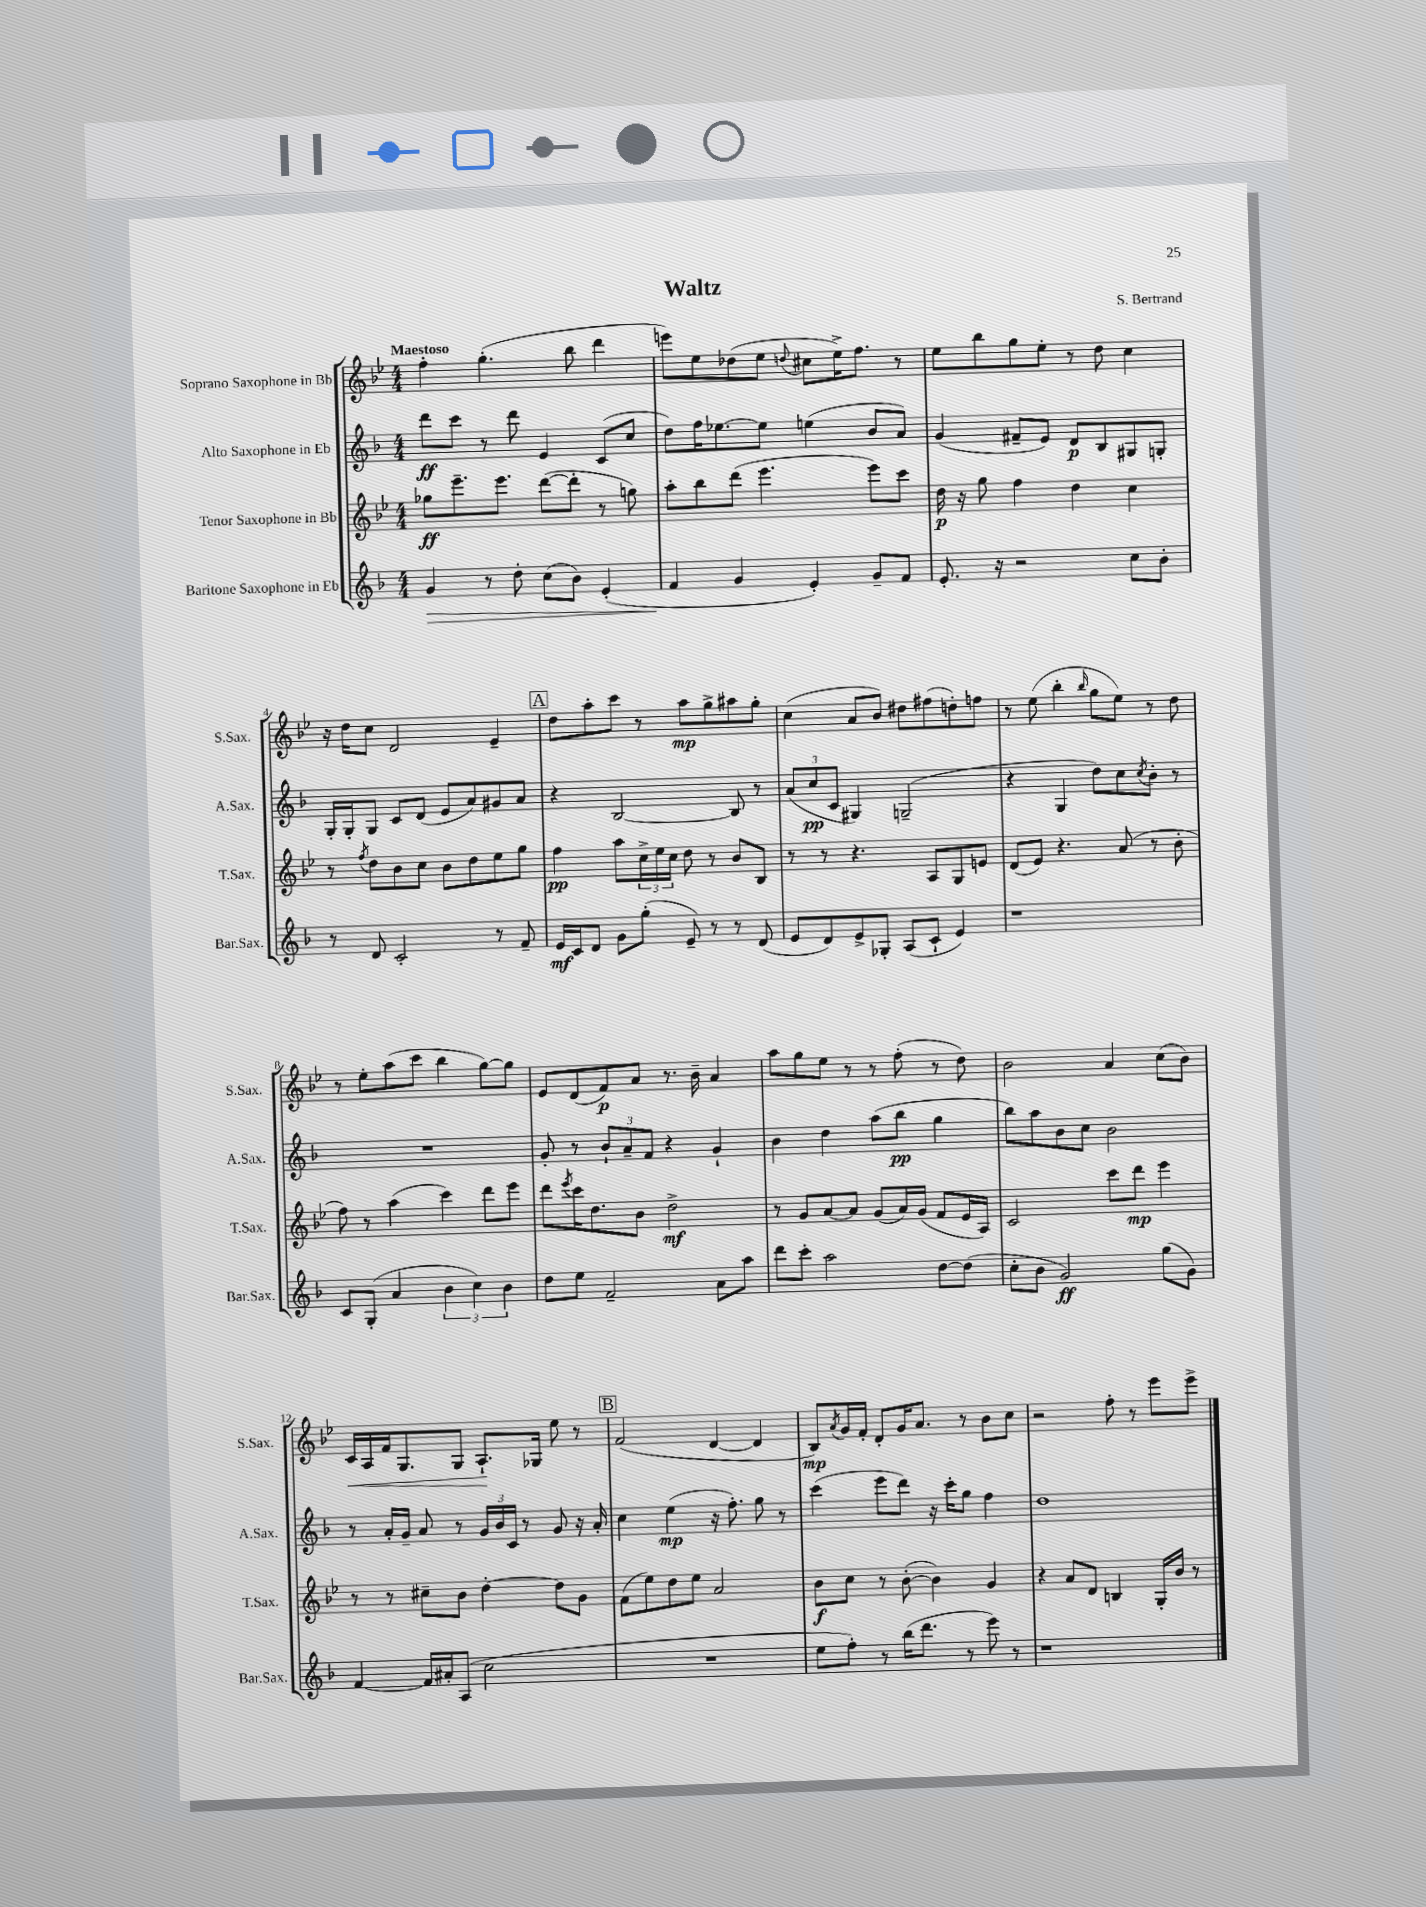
\header { title = "Waltz" composer = "S. Bertrand" }
<<
\new StaffGroup <<
\new Staff = "s0" \with { instrumentName = "Soprano Saxophone in Bb" shortInstrumentName = "S.Sax." } {
    \clef treble \key bes \major \numericTimeSignature \time 4/4 \tempo "Maestoso"
    f''4-. g''4.-.( bes''8 d'''4 |
    e'''8) ees''8 des''8( ees''8 \appoggiatura { d''8 } cis''8 ees''16->) f''8. r8 |
    ees''8 bes''8 g''8 ees''8-. r8 d''8 c''4 |
    r16 d''16 c''8 d'2 ees'4-- |
    \mark \markup { \box "A" } d''8 a''8-. c'''8 r8 a''8\mp g''8-> ais''8 g''8-. |
    c''4( a'8 bes'8) dis''8 fis''8( d''8-.) f''8 |
    r8 ees''8( bes''4-. \grace { bes''16 } g''8 ees''8) r8 d''8 |
    r8 ees''8-. a''8( c'''8 bes''4 g''8~) g''8 |
    ees'8 d'8( f'8\p) a'8 r8. bes'16-- a'4 |
    a''8 g''8 ees''8 r8 r8 f''8-.( r8 d''8) |
    bes'2 a'4 c''8( bes'8) |
    c'16\< a16 f'16 g8. g8 a8.-!\! ges16 ees''8 r8 |
    \mark \markup { \box "B" } f'2( d'4~ d'4 |
    bes8\mp) \acciaccatura { a'8 } g'16 f'16-. d'8-. g'16 a'8. r8 bes'8 c''8 |
    r2 f''8-. r8 ees'''8 ees'''8-> \bar "|." |
}
\new Staff = "s1" \with { instrumentName = "Alto Saxophone in Eb" shortInstrumentName = "A.Sax." } {
    \clef treble \key f \major \numericTimeSignature \time 4/4
    d'''8\ff c'''8 r8 d'''8 e'4 c'8( c''8 |
    d''8) f''16 ees''8.~ ees''8 e''4( bes'8 a'8) |
    g'4( fis'8-- e'8) d'8\p bes8 gis8 g8-. |
    g16-. g16-. g8 c'8 d'8( e'8 a'8) gis'8 a'8 |
    \mark \markup { \box "A" } r4 bes2~ bes8 r8 |
    \tuplet 3/2 { a'8( c''8\pp c'8 } gis4) g2--( |
    r4 g4 d''8) c''8 \acciaccatura { c''8 } bes'8-. r8 |
    R1 |
    g'8-. r8 \tuplet 3/2 { bes'8-! a'8-- f'8 } r4 g'4-! |
    bes'4 d''4 a''8( bes''8\pp g''4 |
    bes''8) a''8 bes'8 c''8 bes'2 |
    r8 a'16-. g'16-- a'8 r8 \tuplet 3/2 { g'16 bes'16 c'16 } r8 g'8 r16 a'16-. |
    \mark \markup { \box "B" } c''4 e''4\mp( r16 f''8.-.) g''8 r8 |
    c'''4( e'''8 d'''8) r16 c'''16-. g''8 f''4 |
    d''1 \bar "|." |
}
\new Staff = "s2" \with { instrumentName = "Tenor Saxophone in Bb" shortInstrumentName = "T.Sax." } {
    \clef treble \key bes \major \numericTimeSignature \time 4/4
    ges''8\ff ees'''8.-- ees'''8. d'''8~( d'''8-. r8 g''8) |
    a''8-. bes''8 d'''8( ees'''4. ees'''8) c'''8 |
    d''16\p r16 g''8 f''4 d''4 c''4 |
    r8 \acciaccatura { f''8 } d''8 bes'8 c''8 bes'8 d''8 ees''8 g''8 |
    \mark \markup { \box "A" } f''4\pp a''8 \tuplet 3/2 { c''16-> ees''16 c''16 } d''8 r8 bes'8 bes8 |
    r8 r8 r4. a8 g8 e'8 |
    d'8( ees'8) r4. a'8( r8 bes'8-. |
    f''8) r8 a''4( c'''4) d'''8 ees'''8 |
    d'''8 \acciaccatura { ees'''8 } c'''16 d''8. bes'8 d''2->\mf |
    r8 g'8 a'8~ a'8 g'8( a'16) g'16( f'8 ees'16 a16) |
    c'2 c'''8 d'''8\mp ees'''4 |
    r8 r8 cis''8-- bes'8 d''4~-. d''8 g'8 |
    \mark \markup { \box "B" } f'8( ees''8) d''8 ees''8 a'2 |
    bes'8\f c''8 r8 bes'8~-.( bes'4) g'4 |
    r4 a'8 d'8 b4 g16-. bes'16 r8 \bar "|." |
}
\new Staff = "s3" \with { instrumentName = "Baritone Saxophone in Eb" shortInstrumentName = "Bar.Sax." } {
    \clef treble \key f \major \numericTimeSignature \time 4/4
    g'4\> r8 d''8-. c''8( bes'8) e'4-.( |
    f'4\! g'4 e'4-.) g'8-- f'8 |
    e'8.-. r16 r2 c''8 bes'8-. |
    r8 d'8 c'2-. r8 f'8-- |
    \mark \markup { \box "A" } e'16\mf c'16 d'8 g'8 g''8-.( e'8--) r8 r8 d'8( |
    e'8 d'8) e'8-> ges8-. a8( c'8-! e'4) |
    r1 |
    c'8 g8-.( a'4 \tuplet 3/2 { bes'4 c''4) bes'4 } |
    d''8 e''8 f'2-- a'8 a''8 |
    d'''8 c'''8-. a''2 d''8~ d''8( |
    c''8-. bes'8 g'2\ff) g''8( g'8) |
    f'4~ f'16 ais'16-. a8( c''2 |
    \mark \markup { \box "B" } R1 |
    e''8 f''8-.) r8 bes''16( d'''8. r8 e'''8) r8 |
    r1 \bar "|." |
}
>>
>>
